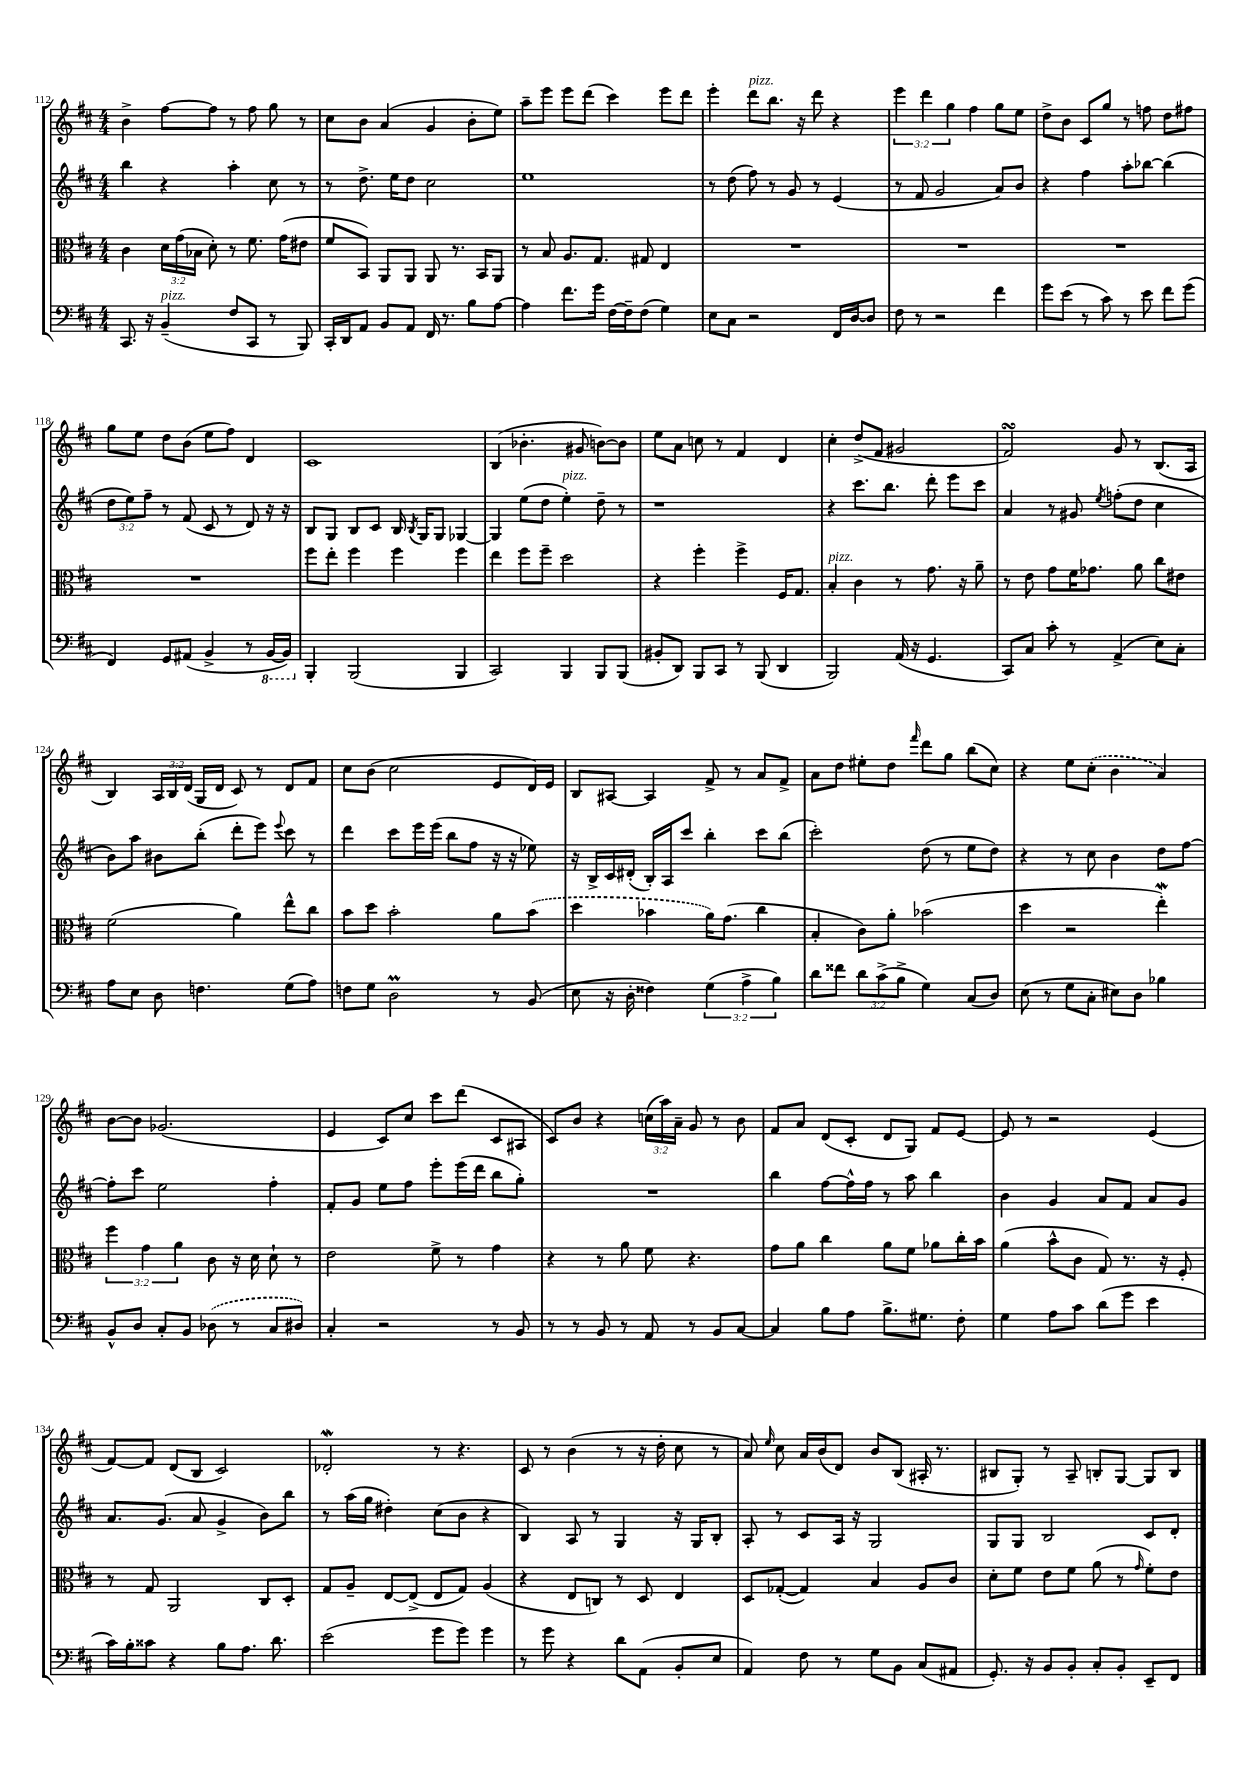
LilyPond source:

<<
\new StaffGroup <<
\new Staff = "s0" {
    \clef treble \key d \major \numericTimeSignature \time 4/4 \override Staff.TupletNumber.text = #tuplet-number::calc-fraction-text
    \autoBeamOff b'4-> fis''8[~ fis''8] r8 fis''8 g''8 r8 |
    cis''8[ b'8] a'4( g'4 b'8[-. e''8]) |
    a''8[-- e'''8] e'''8[ d'''8]( cis'''4) e'''8[ d'''8] |
    e'''4-. d'''8[^\markup { \italic "pizz." } b''8.] r16 d'''8 r4 |
    \tuplet 3/2 { e'''4 d'''4 g''4 } fis''4 g''8[ e''8] |
    d''8[-> b'8] cis'8[ g''8] r8 f''8 d''8[ fis''8] |
    g''8[ e''8] d''8[ b'8]( e''8[ fis''8]) d'4 |
    cis'1 |
    b4( bes'4.-. gis'8 b'8[~) b'8] |
    e''8[ a'8] c''8 r8 fis'4 d'4 |
    cis''4-. d''8[->( fis'8] gis'2 |
    fis'2\turn) g'8 r8 b8.[( a16] |
    b4) \tuplet 3/2 { a16[ b16 d'16]( } g16[ d'16] cis'8) r8 d'8[ fis'8] |
    cis''8[ b'8]( cis''2 e'8[ d'16) e'16] |
    b8[ ais8]~ ais4 fis'8-> r8 a'8[ fis'8]-> |
    a'8[ d''8] eis''8[-. d''8] \grace { fis'''16 } d'''8[ g''8] b''8[( cis''8]) |
    r4 e''8[ \once \slurDashed cis''8]-.( b'4 a'4) |
    b'8[~ b'8] ges'2.( |
    e'4 cis'8[) cis''8] cis'''8[ d'''8]( cis'8[ ais8] |
    cis'8[) b'8] r4 \tuplet 3/2 { c''16[( a''16) a'16]-- } g'8 r8 b'8 |
    fis'8[ a'8] d'8[( cis'8]-. d'8[ g8]) fis'8[ e'8]~ |
    e'8 r8 r2 e'4( |
    fis'8[~) fis'8] d'8[( b8] cis'2) |
    des'2-.\mordent r8 r4. |
    cis'8 r8 b'4( r8 r16 d''16-. cis''8 r8 |
    a'8) \grace { e''16 } cis''8 a'16[ b'16( d'8]) b'8[ b8]( ais16-. r8. |
    bis8[ g8]-.) r8 a8-- b8[-. g8]~ g8[ b8] \bar "|." |
}
\new Staff = "s1" {
    \clef treble \key d \major \numericTimeSignature \time 4/4 \override Staff.TupletNumber.text = #tuplet-number::calc-fraction-text
    \autoBeamOff b''4 r4 a''4-. cis''8 r8 |
    r8 d''8.-> e''16[ d''8] cis''2 |
    e''1 |
    r8 d''8( fis''8) r8 g'8 r8 e'4( |
    r8 fis'8 g'2 a'8[) b'8] |
    r4 fis''4 a''8[-. bes''8]~ bes''4( |
    \tuplet 3/2 { d''8[ e''8) fis''8]-- } r8 fis'8( cis'8 r8 d'8) r16 r16 |
    b8[ g8] b8[ cis'8] b16 \acciaccatura { b8 } g16[ g8] ges4~ |
    ges4 e''8[( d''8] e''4-.^\markup { \italic "pizz." }) d''8-- r8 |
    r1 |
    r4 cis'''8.[ b''8.] d'''8-. e'''8[ cis'''8] |
    a'4 r8 gis'8 \acciaccatura { e''8 } f''8[-.( d''8] cis''4 |
    b'8[) a''8] bis'8[ b''8]-.( d'''8[-. e'''8]) \appoggiatura { e'''8 } cis'''8 r8 |
    d'''4 cis'''8[ e'''16 e'''16]( b''8[ fis''8] r16 r16 ees''8) |
    r16 b16[-> cis'16 dis'16]-.( b16[-.) a16 cis'''8] b''4-. cis'''8[ b''8]( |
    cis'''2-.) d''8( r8 e''8[ d''8]) |
    r4 r8 cis''8 b'4 d''8[ fis''8]~ |
    fis''8[-. cis'''8] e''2 fis''4-. |
    fis'8[-. g'8] e''8[ fis''8] e'''8[-. e'''16( d'''16] b''8[ g''8]-.) |
    R1 |
    b''4 fis''8[~ fis''16-^ fis''16] r8 a''8 b''4 |
    b'4 g'4 a'8[ fis'8] a'8[ g'8] |
    a'8.[ g'8.]( a'8 g'4-> b'8[) b''8] |
    r8 a''16[( g''16] dis''4-.) cis''8[( b'8] r4 |
    b4) a8 r8 g4 r16 g16[ b8]-. |
    a8-. r8 cis'8[ a16] r16 g2 |
    g8[ g8] b2 cis'8[ d'8]-. \bar "|." |
}
\new Staff = "s2" {
    \clef alto \key d \major \numericTimeSignature \time 4/4 \override Staff.TupletNumber.text = #tuplet-number::calc-fraction-text
    \autoBeamOff cis'4 \tuplet 3/2 { d'16[ g'16( bes16] } d'8-.) r8 fis'8. g'16[( eis'8] |
    fis'8[ b,8]) a,8[ a,8] a,8 r8. b,16[ a,8] |
    r8 b8 a8.[ g8.] gis8 e4 |
    R1 |
    R1 |
    R1 |
    R1 |
    fis''8[ e''8]-. fis''4 fis''4 fis''4 |
    e''4 fis''8[ fis''8]-- d''2 |
    r4 fis''4-. fis''4-> fis16[ g8.] |
    b4-.^\markup { \italic "pizz." } cis'4 r8 g'8. r16 a'8-- |
    r8 e'8 g'8[ fis'16 ges'8.] a'8 cis''8[ eis'8] |
    fis'2( a'4) e''8[-^ cis''8] |
    b'8[ d''8] b'2-. a'8[ \once \slurDashed b'8]( |
    d''4 bes'4 a'16[) g'8.]( cis''4 |
    b4-. cis'8[) a'8]-. bes'2( |
    d''4 r2 e''4-.\mordent) |
    \tuplet 3/2 { fis''4 g'4 a'4 } cis'8 r16 d'16 d'8-! r8 |
    e'2 fis'8-> r8 g'4 |
    r4 r8 a'8 fis'8 r4. |
    g'8[ a'8] cis''4 a'8[ fis'8] aes'8[ cis''16-. b'16] |
    a'4( b'8[-^ cis'8] g8) r8. r16 fis8-. |
    r8 g8 a,2 cis8[ d8]-. |
    g8[ a8]-- e8[~ e8]->( e8[ g8]) a4( |
    r4 e8[ c8]) r8 d8 e4 |
    d8[ ges8]~-.( ges4) b4 a8[ cis'8] |
    d'8[-. fis'8] e'8[ fis'8] a'8( r8 \grace { g'16 } fis'8[-.) e'8] \bar "|." |
}
\new Staff = "s3" {
    \clef bass \key d \major \numericTimeSignature \time 4/4 \override Staff.TupletNumber.text = #tuplet-number::calc-fraction-text
    \autoBeamOff cis,8. r16 b,4--^\markup { \italic "pizz." }( fis8[ cis,8] r8 b,,8) |
    cis,16[-. d,16 a,8] b,8[ a,8] fis,16 r8. b8[ a8]~ |
    a4 fis'8.[ g'16] fis16[~ fis16-- fis8]( g4) |
    e8[ cis8] r2 fis,16[ d16~ d8] |
    fis8 r8 r2 fis'4 |
    g'8[ e'8]( r8 cis'8) r8 e'8 fis'8[ g'8]( |
    fis,4) g,8[ ais,8]( b,4-> r8 \ottava #-1 b,,16[~ b,,16]) \ottava #0 |
    b,,4-. b,,2( b,,4 |
    cis,2) b,,4 b,,8[ b,,8]( |
    bis,8[-. d,8]) b,,8[ cis,8] r8 b,,8( d,4 |
    b,,2) a,16( r16 g,4. |
    cis,8[) cis8] cis'8-. r8 a,4->( e8[) cis8]-. |
    a8[ e8] d8 f4. g8[( a8]) |
    f8[ g8] d2\prall r8 b,8( |
    e8 r16 d16-. fisis4) \tuplet 3/2 { g4( a4-> b4) } |
    d'8[ fisis'8] \tuplet 3/2 { d'8[ cis'8->( b8]-> } g4) cis8[( d8]) |
    e8( r8 g8[ cis8]-. eis8[) d8] bes4 |
    b,8[-^ d8] cis8[-. b,8] \once \slurDashed des8( r8 cis8[ dis8]) |
    cis4-. r2 r8 b,8 |
    r8 r8 b,8 r8 a,8 r8 b,8[ cis8]~ |
    cis4 b8[ a8] b8.[-> gis8.] fis8-. |
    g4 a8[ cis'8] d'8[( g'8] e'4 |
    cis'16[) b16-. cisis'8] r4 b8[ a8.] d'8. |
    e'2( g'8[ g'8]) g'4 |
    r8 g'8 r4 d'8[ a,8]( b,8[-. e8] |
    a,4) fis8 r8 g8[ b,8] cis8[( ais,8] |
    g,8.-.) r16 b,8[ b,8]-. cis8[-. b,8]-. e,8[-- fis,8] \bar "|." |
}
>>
>>
\layout { \context { \Score currentBarNumber = #112 } }
